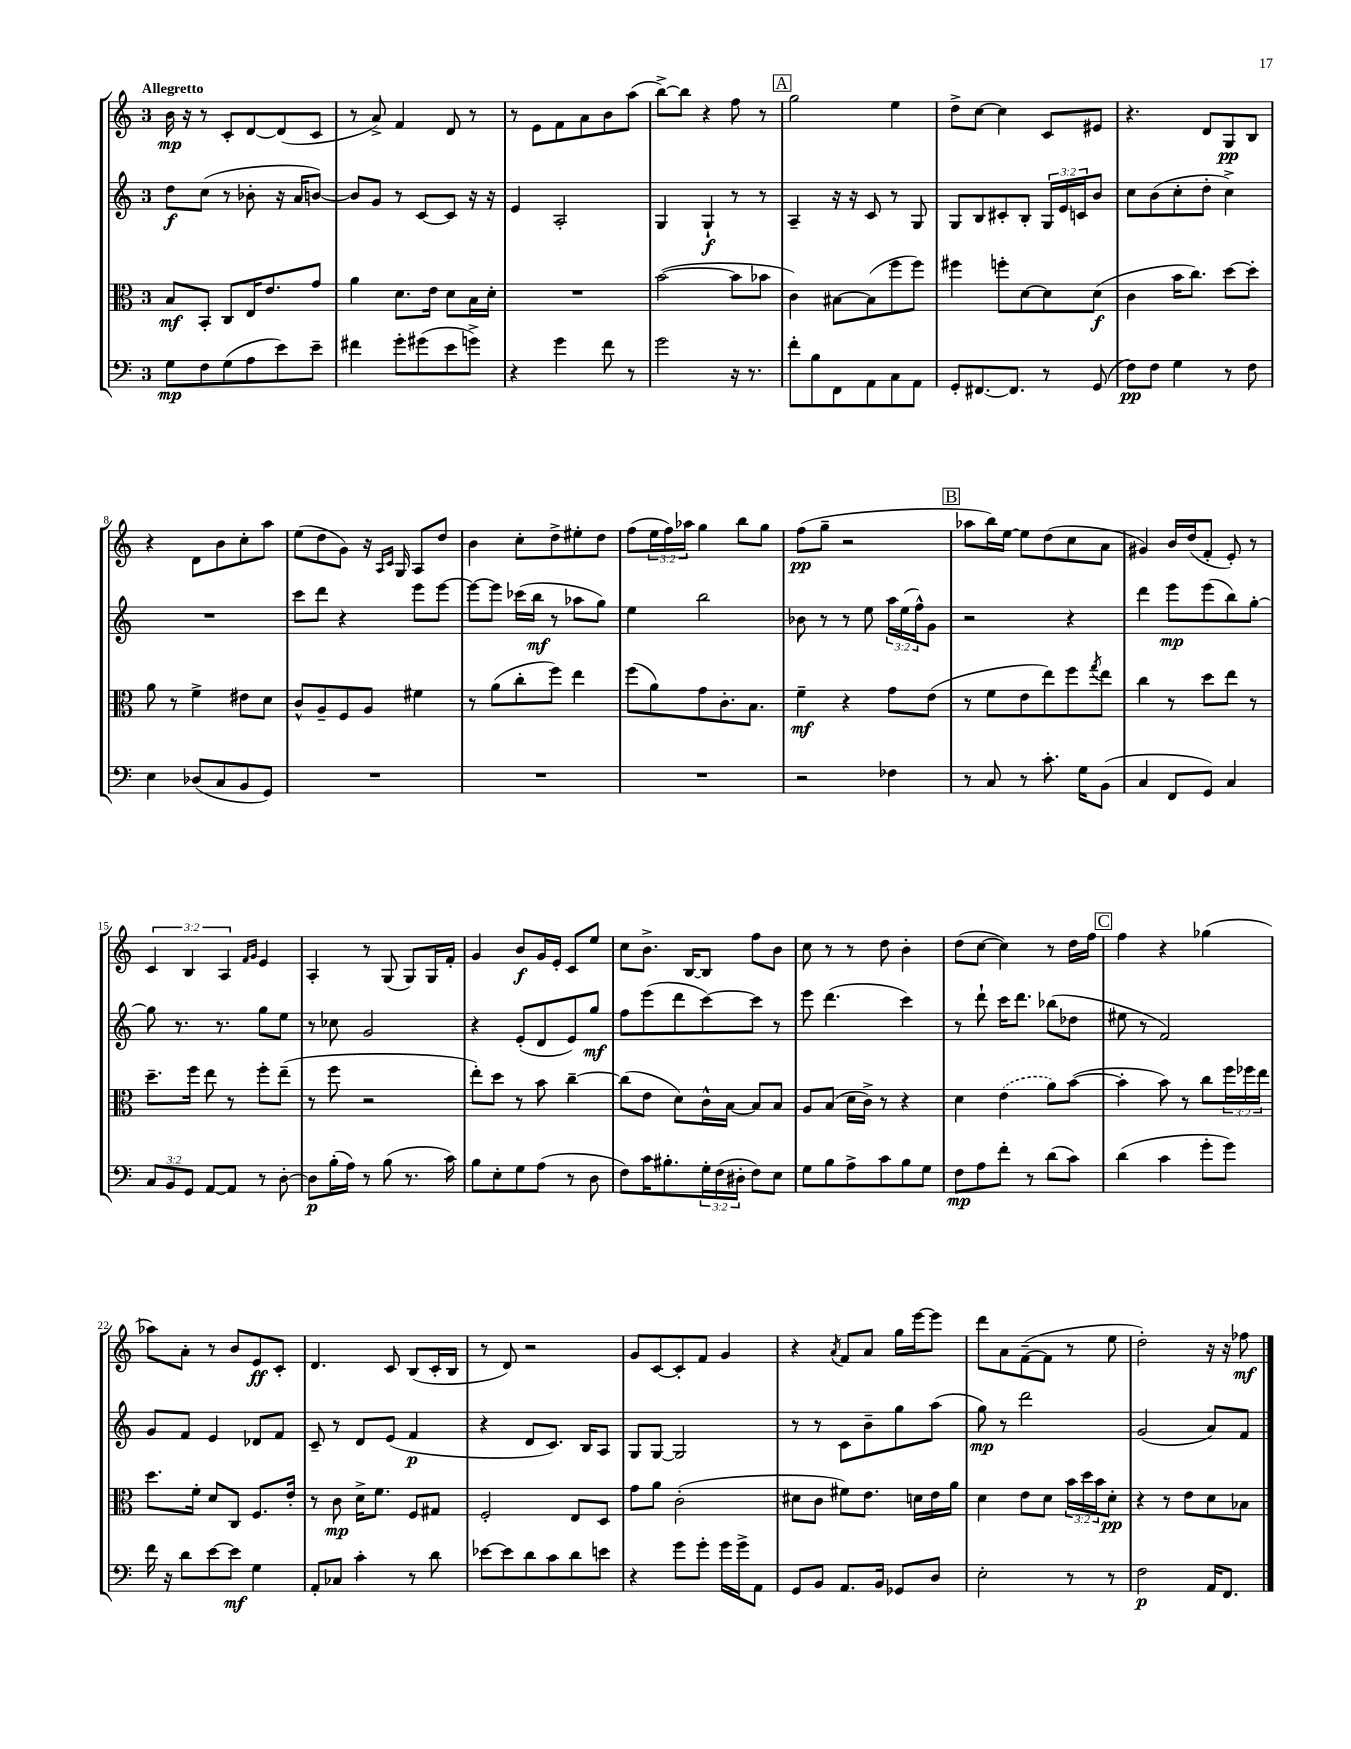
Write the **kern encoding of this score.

**kern	**dynam	**kern	**dynam	**kern	**dynam	**kern	**dynam
*part4	*part4	*part3	*part3	*part2	*part2	*part1	*part1
*staff4	*staff4	*staff3	*staff3	*staff2	*staff2	*staff1	*staff1
*clefF4	*	*clefC3	*	*clefG2	*	*clefG2	*
*k[]	*	*k[]	*	*k[]	*	*k[]	*
*M3/4	*	*M3/4	*	*M3/4	*	*M3/4	*
=1	=1	=1	=1	=1	=1	=1	=1
!	!	!	!	!	!	!LO:TX:a:B:t=Allegretto	!
8G\L	mp	8B/L	mf	8dd\L	f	16b\	mp
.	.	.	.	.	.	16r	.
8F\	.	8BB'/J	.	(8cc\J	.	8r	.
(8G\	.	8C/L	.	8r	.	8c'/L	.
8A\	.	16E/K	.	8b-X'\	.	[8d/	.
.	.	8.e/	.	.	.	.	.
8e\)	.	.	.	16r	.	(8d/]	.
.	.	.	.	16a/KL	.	.	.
8e~\J	.	8g/J	.	[8bn/J)	.	8c/J	.
=2	=2	=2	=2	=2	=2	=2	=2
4f#X\	.	4a\	.	8b/L]	.	8r	.
.	.	.	.	8g/J	.	8a^/)	.
8g'\L	.	8.d\L	.	8r	.	4f/	.
(8g#X\	.	.	.	[8c/L	.	.	.
.	.	16e\Jk	.	.	.	.	.
8e\	.	8d\L	.	8c/J]	.	8d/	.
8gn^\J)	.	16B\L	.	16r	.	8r	.
.	.	16d'\JJ	.	16r	.	.	.
=3	=3	=3	=3	=3	=3	=3	=3
4r	.	2.r	.	4e/	.	8r	.
.	.	.	.	.	.	8e\L	.
4g\	.	.	.	2A'/	.	8f\	.
.	.	.	.	.	.	8a\	.
8f\	.	.	.	.	.	8b\	.
8r	.	.	.	.	.	(8aa\J	.
=4	=4	=4	=4	=4	=4	=4	=4
2g\	.	([2b\	.	4G/	.	[8bb^\L)	.
.	.	.	.	.	.	8bb\J]	.
.	.	.	.	4G`/	f	4r	.
16r	.	8b\L]	.	8r	.	8ff\	.
8.r	.	.	.	.	.	.	.
.	.	8b-X\J	.	8r	.	8r	.
!!LO:REH:place=s1:t=A
=5	=5	=5	=5	=5	=5	=5	=5
8f'\L	.	4c\)	.	4A~/	.	2gg\	.
8B\	.	.	.	.	.	.	.
8FF\	.	[8B#X\L	.	16r	.	.	.
.	.	.	.	16r	.	.	.
8AA\	.	(8B#\]	.	8c/	.	.	.
8C\	.	8ff\	.	8r	.	4ee\	.
8AA\J	.	8ff\J)	.	8G/	.	.	.
=6	=6	=6	=6	=6	=6	=6	=6
8GG'/L	.	4ff#X\	.	8G/L	.	8dd^\L	.
[8.FF#X/	.	.	.	8B/	.	[8cc\J	.
.	.	8ffn'\L	.	8c#X'/	.	4cc\]	.
8.FF#/J]	.	.	.	.	.	.	.
.	.	[8d\	.	8B'/J	.	.	.
8r	.	8d\]	.	24G/LL	.	8c/L	.
.	.	.	.	24e/	.	.	.
.	.	.	.	24cn/J	.	.	.
(8GG/	.	(8d\J	f	8b/J	.	8e#X/J	.
=7	=7	=7	=7	=7	=7	=7	=7
8F\L)	pp	4c\	.	8cc\L	.	4.r	.
8F\J	.	.	.	(8b\	.	.	.
4G\	.	16b\KL	.	8cc'\	.	.	.
.	.	8.cc\J)	.	.	.	.	.
.	.	.	.	8dd'\J	.	8d/L	.
8r	.	[8dd\L	.	4cc^\)	.	8G/	pp
8F\	.	8dd'\J]	.	.	.	8B/J	.
!!LO:LB:g=z
=8	=8	=8	=8	=8	=8	=8	=8
4E\	.	8a\	.	2.r	.	4r	.
.	.	8r	.	.	.	.	.
(8D-X/L	.	4f^\	.	.	.	8d\L	.
8C/	.	.	.	.	.	8b\	.
8BB/	.	8e#X\L	.	.	.	8cc'\	.
8GG/J)	.	8d\J	.	.	.	8aa\J	.
=9	=9	=9	=9	=9	=9	=9	=9
2.r	.	8c^^/L	.	8ccc\L	.	(8ee\L	.
.	.	8A~/	.	8ddd\J	.	8dd\	.
.	.	8F/	.	4r	.	8g\J)	.
.	.	8A/J	.	.	.	16r	.
.	.	.	.	.	.	16qqA/LL	.
.	.	.	.	.	.	16qqc/JJ	.
.	.	.	.	.	.	16G/	.
.	.	4f#X\	.	8eee\L	.	8A/L	.
.	.	.	.	[8eee\J	.	8dd/J	.
=10	=10	=10	=10	=10	=10	=10	=10
2.r	.	8r	.	8eee\L_	.	4b\	.
.	.	(8a\L	.	8eee\J]	.	.	.
.	.	8cc'\	.	(16ccc-X\LL	.	8cc'\L	.
.	.	.	.	16bb\JJ	mf	.	.
.	.	8ff\J)	.	8r	.	8dd^\	.
.	.	4ee\	.	8aa-X\L	.	8ee#X'\	.
.	.	.	.	8gg\J)	.	8dd\J	.
=11	=11	=11	=11	=11	=11	=11	=11
2.r	.	(8ff\L	.	4ee\	.	(8ff\L	.
.	.	8a\)	.	.	.	24ee\L	.
.	.	.	.	.	.	24ff\)	.
.	.	.	.	.	.	24aa-X\JJ	.
.	.	8g\	.	2bb\	.	4gg\	.
.	.	8.c'\	.	.	.	.	.
.	.	.	.	.	.	8bb\L	.
.	.	8.B\J	.	.	.	.	.
.	.	.	.	.	.	8gg\J	.
=12	=12	=12	=12	=12	=12	=12	=12
2r	.	4f~\	mf	8b-X\	.	(8ff\L	pp
.	.	.	.	8r	.	8gg~\J	.
.	.	4r	.	8r	.	2r	.
.	.	.	.	8ee\	.	.	.
4F-X\	.	8g\L	.	24aa\LL	.	.	.
.	.	.	.	(24ee\	.	.	.
.	.	.	.	24ff^^\J)	.	.	.
.	.	(8e\J	.	8g\J	.	.	.
!!LO:REH:place=s1:t=B
=13	=13	=13	=13	=13	=13	=13	=13
8r	.	8r	.	2r	.	8aa-X\L	.
8C/	.	8f\L	.	.	.	16bb\L)	.
.	.	.	.	.	.	[16ee\JJ	.
8r	.	8e\	.	.	.	8ee\L]	.
8.c'\	.	8ee\)	.	.	.	(8dd\	.
.	.	8ff\	.	4r	.	8cc\	.
16G\KL	.	.	.	.	.	.	.
.	.	8qgg/	.	.	.	.	.
(8BB\J	.	8ee\J	.	.	.	8a\J	.
=14	=14	=14	=14	=14	=14	=14	=14
4C/	.	4cc\	.	4ddd\	.	4g#X/)	.
8FF/L	.	8r	.	8eee\L	mp	16b/LL	.
.	.	.	.	.	.	(16dd/J	.
8GG/J)	.	8dd\L	.	(8eee\	.	8f'/J	.
4C/	.	8ee\J	.	8bb\)	.	8e'/)	.
.	.	8r	.	[8gg'\J	.	8r	.
!!LO:LB:g=z
=15	=15	=15	=15	=15	=15	=15	=15
12C/L	.	8.dd~\L	.	8gg\]	.	6c/	.
12BB/	.	.	.	.	.	.	.
.	.	.	.	8.r	.	.	.
12GG/J	.	.	.	.	.	6B/	.
.	.	16ff\Jk	.	.	.	.	.
[8AA/L	.	8ee\	.	.	.	.	.
.	.	.	.	8.r	.	.	.
.	.	.	.	.	.	6A/	.
8AA/J]	.	8r	.	.	.	.	.
.	.	.	.	.	.	16qqf/LL	.
.	.	.	.	.	.	16qqg/JJ	.
8r	.	8ff'\L	.	8gg\L	.	4e/	.
[8D'\	.	(8ee~\J	.	8ee\J	.	.	.
=16	=16	=16	=16	=16	=16	=16	=16
8D\L]	p	8r	.	8r	.	4A'/	.
(16B'\L	.	8ff\	.	8cc-X\	.	.	.
16A\JJ)	.	.	.	.	.	.	.
8r	.	2r	.	2g/	.	8r	.
(8B\	.	.	.	.	.	(8G/	.
8.r	.	.	.	.	.	8G/L)	.
.	.	.	.	.	.	16G/L	.
16c\)	.	.	.	.	.	16f'/JJ	.
=17	=17	=17	=17	=17	=17	=17	=17
8B\L	.	8ee'\L)	.	4r	.	4g/	.
8E'\	.	8dd\J	.	.	.	.	.
8G\	.	8r	.	(8e'/L	.	8b/L	f
(8A\J	.	8b\	.	8d/	.	16g/L	.
.	.	.	.	.	.	16e'/JJ	.
8r	.	[4cc~\	.	8e/)	.	8c/L	.
8D\	.	.	.	8gg/J	mf	8ee/J	.
=18	=18	=18	=18	=18	=18	=18	=18
8F\L)	.	(8cc\L]	.	8ff\L	.	8cc\L	.
16c\K	.	8e\J	.	(8eee\	.	8.b^\J	.
8.B#X'\	.	.	.	.	.	.	.
.	.	8d\L)	.	8ddd\	.	.	.
.	.	.	.	.	.	[16B/KL	.
24G'\L	.	16c^^\L	.	[8ccc\)	.	8B/J]	.
(24F\	.	.	.	.	.	.	.
.	.	[16B\JJ	.	.	.	.	.
24D#X'\JJ	.	.	.	.	.	.	.
8F\L)	.	8B/L]	.	8ccc\J]	.	8ff\L	.
8E\J	.	8B/J	.	8r	.	8b\J	.
=19	=19	=19	=19	=19	=19	=19	=19
8G\L	.	8A/L	.	8eee\	.	8cc\	.
8B\	.	(8B/J	.	(4.ddd\	.	8r	.
8A^\	.	16d\LL	.	.	.	8r	.
.	.	16c^\JJ)	.	.	.	.	.
8c\	.	8r	.	.	.	8dd\	.
8B\	.	4r	.	4ccc\)	.	4b'\	.
8G\J	.	.	.	.	.	.	.
=20	=20	=20	=20	=20	=20	=20	=20
8F\L	mp	4d\	.	8r	.	(8dd\L	.
8A\	.	.	.	8ddd`\	.	[8cc\J	.
8f'\J	.	(4e\	.	16ccc\KL	.	4cc\])	.
.	.	.	.	8.ddd\J	.	.	.
8r	.	.	.	.	.	.	.
(8d\L	.	8a\L)	.	(8bb-X\L	.	8r	.
8c\J)	.	([8b\J	.	8dd-X\J	.	16dd\LL	.
.	.	.	.	.	.	16ff\JJ	.
!!LO:REH:place=s1:t=C
=21	=21	=21	=21	=21	=21	=21	=21
(4d\	.	4b'\]	.	8ee#X\	.	4ff\	.
.	.	.	.	8r	.	.	.
4c\	.	8b\)	.	2f/)	.	4r	.
.	.	8r	.	.	.	.	.
8g'\L	.	8cc\L	.	.	.	(4gg-X\	.
8g\J)	.	24ff\L	.	.	.	.	.
.	.	24ff-X\	.	.	.	.	.
.	.	24ee\JJ	.	.	.	.	.
!!LO:LB:g=z
=22	=22	=22	=22	=22	=22	=22	=22
16f\	.	8.dd\L	.	8g/L	.	8aa-X\L)	.
16r	.	.	.	.	.	.	.
8d\L	.	.	.	8f/J	.	8a'\J	.
.	.	16f'\Jk	.	.	.	.	.
[8e\	.	8d/L	.	4e/	.	8r	.
8e\J]	mf	8C/J	.	.	.	8b/L	.
4G\	.	8.F/L	.	8d-X/L	.	8e/	ff
.	.	.	.	8f/J	.	8c'/J	.
.	.	16e'/Jk	.	.	.	.	.
=23	=23	=23	=23	=23	=23	=23	=23
8AA'/L	.	8r	.	8c~/	.	4.d/	.
8C-X/J	.	8c\	mp	8r	.	.	.
4c'\	.	16d^\KL	.	8d/L	.	.	.
.	.	8.f\J	.	.	.	.	.
.	.	.	.	(8e/J	.	8c/	.
8r	.	8F/L	.	4f/	p	(8B/L	.
8d\	.	8G#X/J	.	.	.	16c'/L	.
.	.	.	.	.	.	16B/JJ	.
=24	=24	=24	=24	=24	=24	=24	=24
[8e-X\L	.	2F'/	.	4r	.	8r	.
8e-\]	.	.	.	.	.	8d/)	.
8d\	.	.	.	8d/L	.	2r	.
8c\	.	.	.	8.c/J)	.	.	.
8d\	.	8E/L	.	.	.	.	.
.	.	.	.	16B/KL	.	.	.
8en\J	.	8D/J	.	8A/J	.	.	.
=25	=25	=25	=25	=25	=25	=25	=25
4r	.	8g\L	.	8G/L	.	8g/L	.
.	.	8a\J	.	[8G/J	.	[8c/	.
8g\L	.	(2c'\	.	2G/]	.	8c'/]	.
8g'\J	.	.	.	.	.	8f/J	.
16g\LL	.	.	.	.	.	4g/	.
16g^\J	.	.	.	.	.	.	.
8AA\J	.	.	.	.	.	.	.
=26	=26	=26	=26	=26	=26	=26	=26
8GG/L	.	8d#X\L	.	8r	.	4r	.
8BB/J	.	8c\J	.	8r	.	.	.
.	.	.	.	.	.	8qa/	.
8.AA/L	.	8f#X\L)	.	8c\L	.	8f/L	.
.	.	8.e\J	.	8b~\	.	8a/J	.
16BB/Jk	.	.	.	.	.	.	.
8GG-X/L	.	.	.	8gg\	.	16gg\LL	.
.	.	16dn\LL	.	.	.	[16eee\J	.
8D/J	.	16e\	.	(8aa\J	.	8eee\J]	.
.	.	16a\JJ	.	.	.	.	.
=27	=27	=27	=27	=27	=27	=27	=27
2E'\	.	4d\	.	8gg\)	mp	8ddd\L	.
.	.	.	.	8r	.	8a\	.
.	.	8e\L	.	2ddd\	.	([8f~\	.
.	.	8d\J	.	.	.	8f\J]	.
8r	.	24b\LL	.	.	.	8r	.
.	.	24dd\	.	.	.	.	.
.	.	24b\J	.	.	.	.	.
8r	.	8d'\J	pp	.	.	8ee\	.
=28	=28	=28	=28	=28	=28	=28	=28
2F\	p	4r	.	(2g/	.	2dd'\)	.
.	.	8r	.	.	.	.	.
.	.	8e\L	.	.	.	.	.
16AA/KL	.	8d\	.	8a/L)	.	16r	.
8.FF/J	.	.	.	.	.	16r	.
.	.	8B-X\J	.	8f/J	.	8ff-X\	mf
==	==	==	==	==	==	==	==
*-	*-	*-	*-	*-	*-	*-	*-
